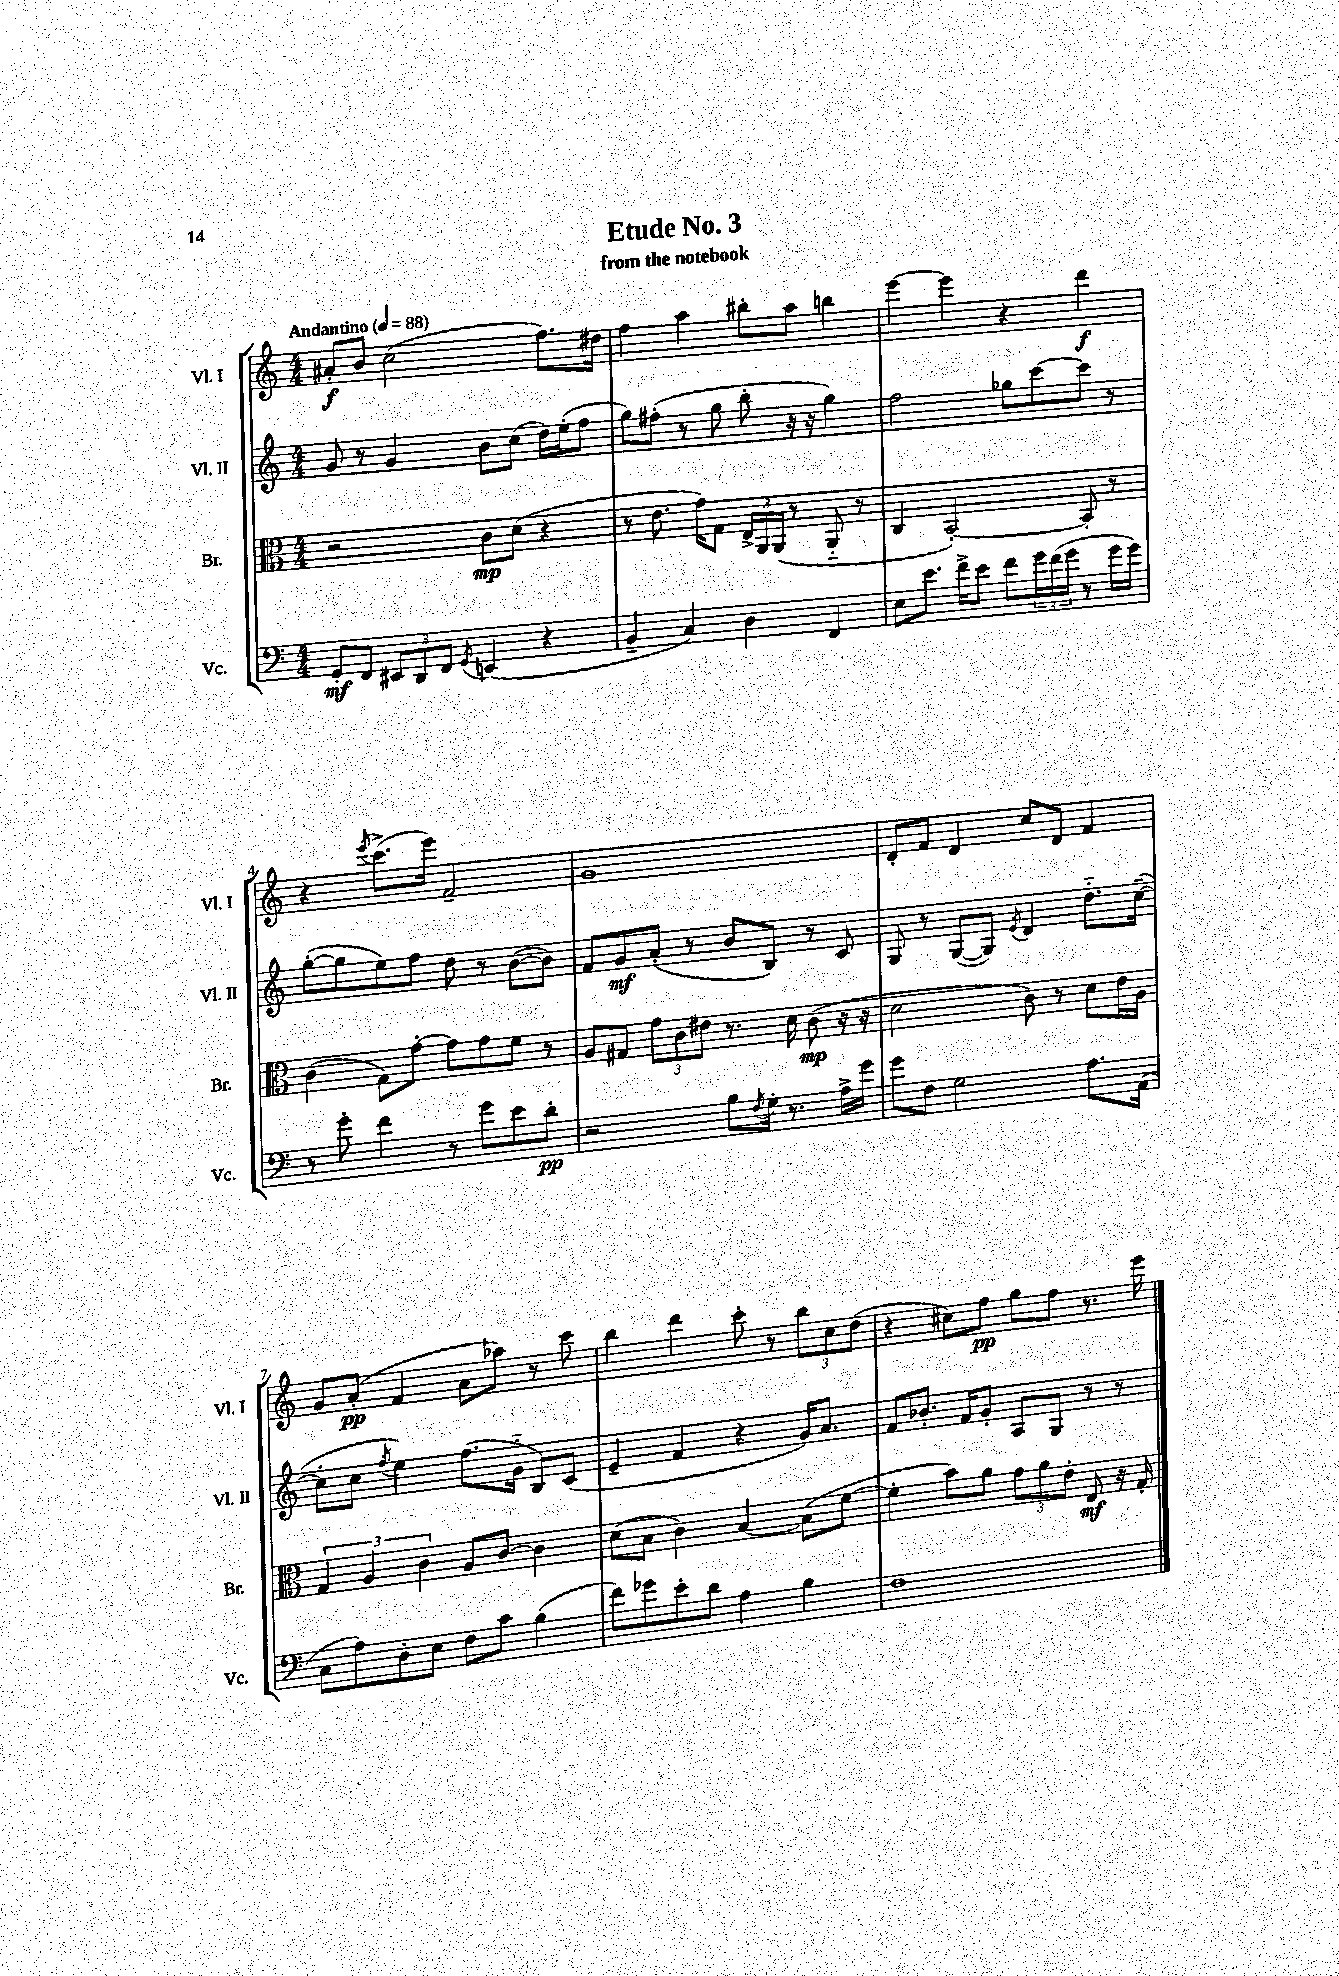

**kern	**dynam	**kern	**dynam	**kern	**dynam	**kern	**dynam
*part4	*part4	*part3	*part3	*part2	*part2	*part1	*part1
*staff4	*staff4	*staff3	*staff3	*staff2	*staff2	*staff1	*staff1
*I"Vc.	*	*I"Br.	*	*I"Vl. II	*	*I"Vl. I	*
*I'Vc.	*	*I'Br.	*	*I'Vl. II	*	*I'Vl. I	*
*clefF4	*	*clefC3	*	*clefG2	*	*clefG2	*
*k[]	*	*k[]	*	*k[]	*	*k[]	*
*M4/4	*	*M4/4	*	*M4/4	*	*M4/4	*
*MM88	*	*MM88	*	*MM88	*	*MM88	*
=1	=1	=1	=1	=1	=1	=1	=1
!	!	!	!	!	!	!LO:TX:a:B:t=Andantino	!
8GG'/L	mf	2r	.	8g/	.	8a#X'/L	f
8FF/J	.	.	.	8r	.	8b/J	.
12EE#X/L	.	.	.	4g/	.	(2cc\	.
12DD/	.	.	.	.	.	.	.
12FF/J	.	.	.	.	.	.	.
8qGG/	.	.	.	.	.	.	.
(4EEn/	.	8c\L	mp	8b\L	.	.	.
.	.	(8d\J	.	(8cc\J	.	.	.
4r	.	4r	.	16dd\LL)	.	8.ff\L)	.
.	.	.	.	(16ee'\J	.	.	.
.	.	.	.	8ff\J	.	.	.
.	.	.	.	.	.	16dd#X\Jk	.
=2	=2	=2	=2	=2	=2	=2	=2
4BB~/	.	8r	.	8gg\L)	.	4ff\	.
.	.	8.e\	.	(8ff#X'\J	.	.	.
4C/)	.	.	.	8r	.	4aa\	.
.	.	16g\KL)	.	.	.	.	.
.	.	8G\J	.	8gg\	.	.	.
4D\	.	24E^/LL	.	8bb'\	.	8bb#X'\L	.
.	.	24AA/	.	.	.	.	.
.	.	(24AA/JJ	.	.	.	.	.
.	.	8r	.	16r	.	8aa\J	.
.	.	.	.	16r	.	.	.
4FF/	.	8AA/	.	4gg\)	.	4bbn\	.
.	.	8r	.	.	.	.	.
=3	=3	=3	=3	=3	=3	=3	=3
8E\L	.	4C/	.	2ff\	.	[4eee\	.
8.e\J	.	.	.	.	.	.	.
.	.	[2BB'/)	.	.	.	4eee\]	.
16f^\KL	.	.	.	.	.	.	.
8e\J	.	.	.	.	.	.	.
8f\L	.	.	.	8gg-X\L	.	4r	.
24g\L	.	.	.	[8ccc\	.	.	.
(24f\	.	.	.	.	.	.	.
24g\JJ	.	.	.	.	.	.	.
8r	.	8BB'/]	.	8ccc\J]	.	4ddd\	f
16g\LL	.	8r	.	8r	.	.	.
16g\JJ)	.	.	.	.	.	.	.
!!LO:LB:g=z
=4	=4	=4	=4	=4	=4	=4	=4
8r	.	(4c\	.	([8gg'\L	.	4r	.
8g'\	.	.	.	8gg\]	.	.	.
.	.	.	.	.	.	8qeee/	.
4f\	.	8G\L)	.	8ee\)	.	(8.ccc^\L	.
.	.	[8g'\J	.	8ff\J	.	.	.
.	.	.	.	.	.	16eee\Jk)	.
8r	.	8g\L]	.	8dd\	.	2f~/	.
8g\L	.	8g\	.	8r	.	.	.
8e\	.	8f\J	.	([8b\L	.	.	.
8d'\J	pp	8r	.	8b\J])	.	.	.
=5	=5	=5	=5	=5	=5	=5	=5
2r	.	8A/L	.	8f/L	.	1g	.
.	.	8G#X/J	.	8g/	mf	.	.
.	.	12g\L	.	(8a'/J	.	.	.
.	.	12c\	.	.	.	.	.
.	.	.	.	8r	.	.	.
.	.	12e#X\J	.	.	.	.	.
8B\L	.	8.r	.	8b/L	.	.	.
8qF/	.	.	.	.	.	.	.
16G'\Jk	.	.	.	8B/J)	.	.	.
8.r	.	16d\	.	.	.	.	.
.	.	(8c\	mp	8r	.	.	.
16A^\LL	.	16r	.	8c/	.	.	.
16g\JJ	.	16r	.	.	.	.	.
=6	=6	=6	=6	=6	=6	=6	=6
8g\L	.	2d\	.	8G/	.	8d'/L	.
8F\J	.	.	.	8r	.	8f/J	.
2G\	.	.	.	([8G/L	.	4d/	.
.	.	.	.	8G/J])	.	.	.
.	.	.	.	8qe/	.	.	.
.	.	8c\)	.	4d/	.	8cc/L	.
.	.	8r	.	.	.	8d/J	.
8.A\L	.	8d\L	.	8.dd\L	.	4f/	.
.	.	16e\L	.	.	.	.	.
(16AA\Jk	.	16A\JJ	.	([16cc~\Jk	.	.	.
!!LO:LB:g=z
=7	=7	=7	=7	=7	=7	=7	=7
8C\L	.	6G/	.	8cc'\L]	.	8g/L	.
8A\)	.	.	.	8cc\J	.	(8a'/J	pp
.	.	6A/	.	.	.	.	.
.	.	.	.	8qff/	.	.	.
8D'\	.	.	.	4ee\)	.	4f/	.
.	.	6c\	.	.	.	.	.
8E\J	.	.	.	.	.	.	.
8F\L	.	8A/L	.	(8.ff\L	.	8a\L	.
8c\J	.	[8c/J	.	.	.	8aa-X\J)	.
.	.	.	.	16g\Jk	.	.	.
(4B\	.	4c\]	.	8B/L)	.	8r	.
.	.	.	.	(8c/J	.	8ccc\	.
=8	=8	=8	=8	=8	=8	=8	=8
8f\L)	.	(8d\L	.	4e~/	.	4bb\	.
8g-X\	.	8B\J	.	.	.	.	.
8e'\	.	4c\)	.	4f/	.	4ddd\	.
8d\J	.	.	.	.	.	.	.
4A\	.	[4B/	.	4r	.	8ccc'\	.
.	.	.	.	.	.	8r	.
4B\	.	(8B\L]	.	16g/KL)	.	12bb\L	.
.	.	.	.	8.a/J	.	.	.
.	.	.	.	.	.	12cc\	.
.	.	[8f\J	.	.	.	.	.
.	.	.	.	.	.	(12dd\J	.
=9	=9	=9	=9	=9	=9	=9	=9
1F	.	4f'\]	.	8f/L	.	4r	.
.	.	.	.	8.b-X'/J	.	.	.
.	.	8b\L)	.	.	.	8cc#X\L)	.
.	.	.	.	16f/KL	.	.	.
.	.	8a\J	.	8g'/J	.	8ff\J	pp
.	.	12g\L	.	8A/L	.	8gg\L	.
.	.	12a\	.	.	.	.	.
.	.	.	.	8G/J	.	8ff\J	.
.	.	12e'\J	.	.	.	.	.
.	.	8E/	mf	8r	.	8.r	.
.	.	16r	.	8r	.	.	.
.	.	16G'/	.	.	.	16eee\	.
==	==	==	==	==	==	==	==
*-	*-	*-	*-	*-	*-	*-	*-
